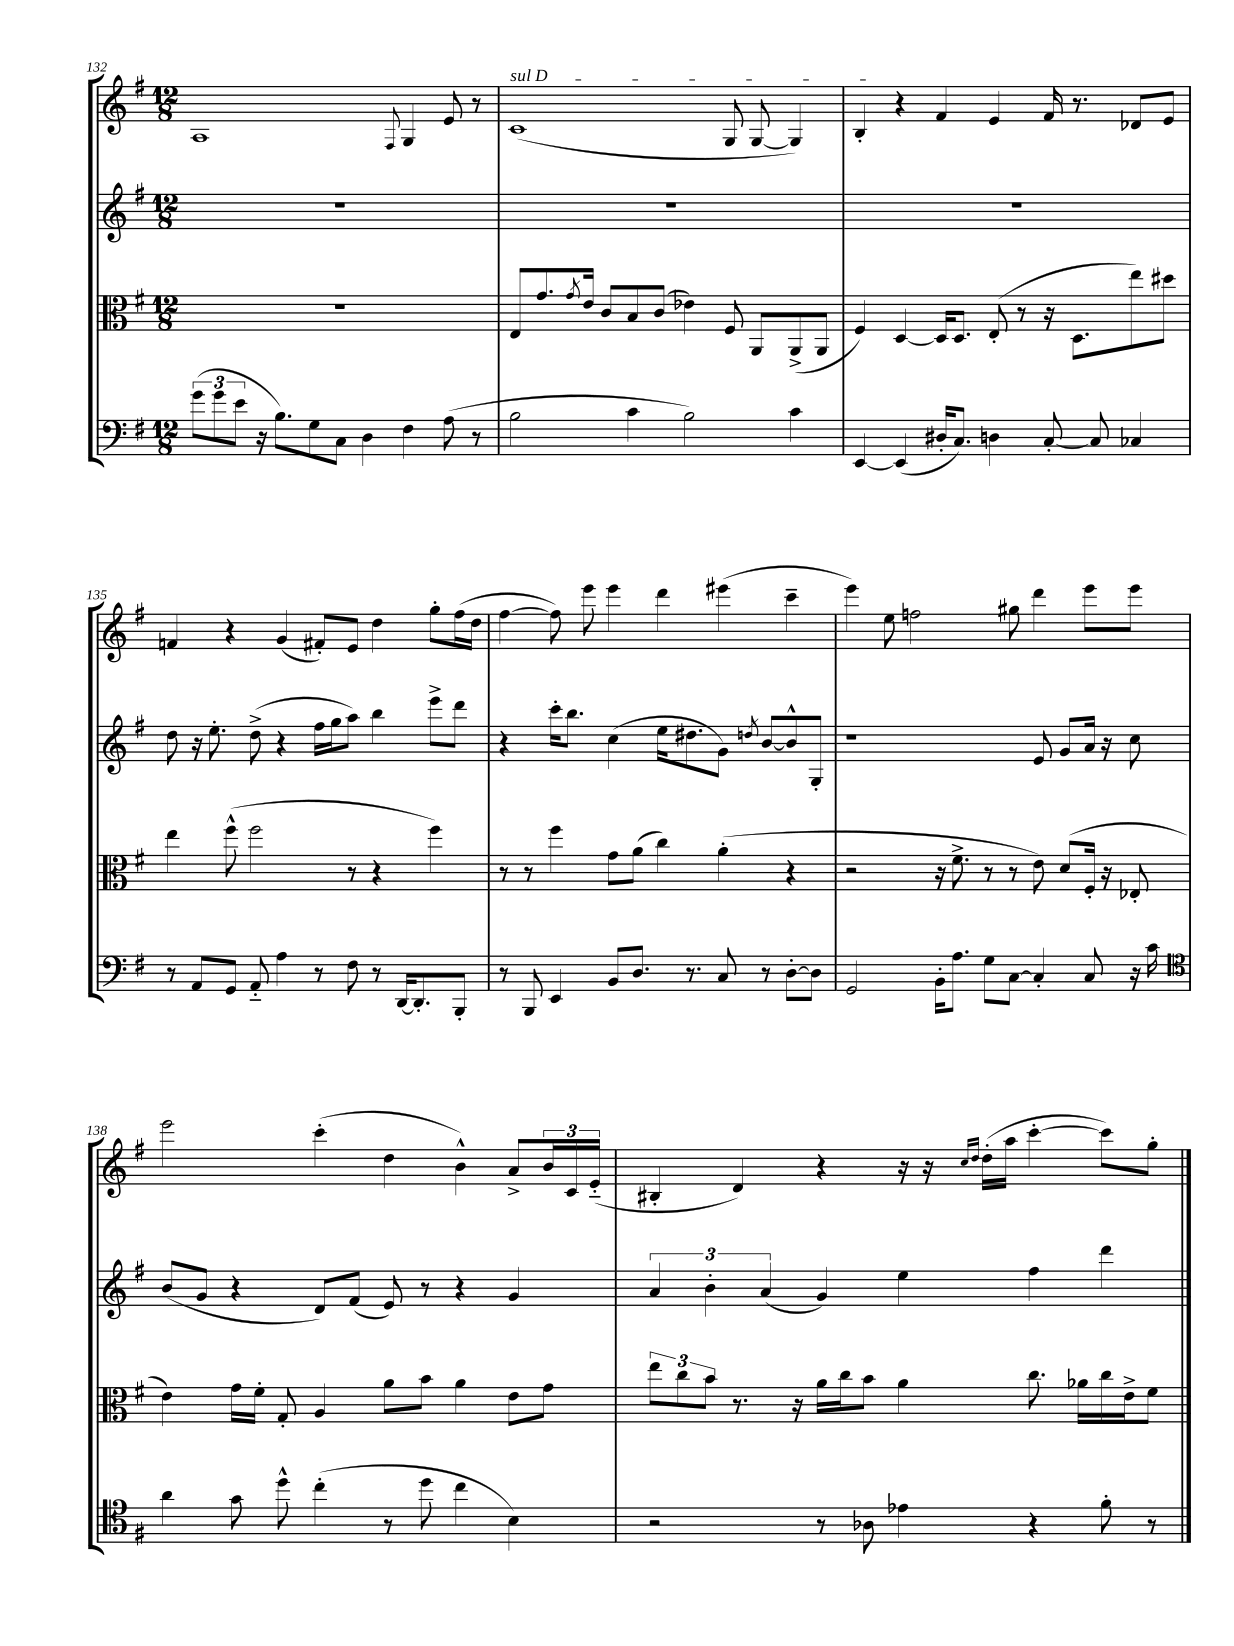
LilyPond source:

<<
\new StaffGroup <<
\new Staff = "s0" {
    \clef treble \key g \major \numericTimeSignature \time 12/8
    a1 \appoggiatura { fis8 } g4 e'8 r8 |
    \once \override TextSpanner.bound-details.left.text = \markup { \italic "sul D" } c'1\startTextSpan( g8 g8~ g4) |
    b4-.\stopTextSpan r4 fis'4 e'4 fis'16 r8. des'8 e'8 |
    f'4 r4 g'4( fis'8-.) e'8 d''4 g''8-. fis''16( d''16 |
    fis''4~ fis''8) e'''8 e'''4 d'''4 eis'''4( c'''4-- |
    e'''4) e''8 f''2 gis''8 d'''4 e'''8 e'''8 |
    e'''2 c'''4-.( d''4 b'4-^) a'8-> \tuplet 3/2 { b'16 c'16 e'16-_( } |
    bis4-. d'4) r4 r16 r16 \grace { c''16 d''16 } d''16-.( a''16 c'''4~-. c'''8) g''8-. \bar "|." |
}
\new Staff = "s1" {
    \clef treble \key g \major \numericTimeSignature \time 12/8
    R1. |
    R1. |
    R1. |
    d''8 r16 e''8.-. d''8->( r4 fis''16 g''16 a''8) b''4 e'''8-> d'''8 |
    r4 c'''16-. b''8. c''4( e''16 dis''8. g'8) \acciaccatura { d''8 } b'8~ b'8-^ g8-. |
    r1 e'8 g'8 a'16 r16 c''8 |
    b'8( g'8 r4 d'8) fis'8( e'8) r8 r4 g'4 |
    \tuplet 3/2 { a'4 b'4-. a'4( } g'4) e''4 fis''4 d'''4 \bar "|." |
}
\new Staff = "s2" {
    \clef alto \key g \major \numericTimeSignature \time 12/8
    R1. |
    e8 g'8. \acciaccatura { g'8 } e'16 c'8 b8 c'8( ees'4) fis8 a,8 a,8->( a,8 |
    fis4) d4~ d16 d8. e8-.( r8 r16 d8. e''8) dis''8 |
    e''4 fis''8-^( fis''2 r8 r4 fis''4) |
    r8 r8 fis''4 g'8 a'8( c''4) a'4-.( r4 |
    r2 r16 fis'8.-> r8 r8 e'8) d'8( fis16-. r16 ees8-. |
    e'4) g'16 fis'16-. g8-. a4 a'8 b'8 a'4 e'8 g'8 |
    \tuplet 3/2 { e''8 c''8 b'8 } r8. r16 a'16 c''16 b'8 a'4 c''8. aes'16 c''16 e'16-> fis'8 \bar "|." |
}
\new Staff = "s3" {
    \clef bass \key g \major \numericTimeSignature \time 12/8
    \tuplet 3/2 { g'8( g'8 e'8 } r16 b8.) g8 c8 d4 fis4 a8( r8 |
    b2 c'4 b2) c'4 |
    e,4~ e,4( dis16-. c8.) d4 c8~-. c8 ces4 |
    r8 a,8 g,8 a,8-_ a4 r8 fis8 r8 d,16~ d,8.-. b,,8-. |
    r8 b,,8 e,4 b,8 d8. r8. c8 r8 d8~-. d8 |
    g,2 b,16-. a8. g8 c8~ c4-. c8 r16 c'16 |
    \clef tenor a'4 g'8 d''8-^ c''4-.( r8 d''8 c''4 b4) |
    r2 r8 aes8 ees'4 r4 fis'8-. r8 \bar "|." |
}
>>
>>
\layout { \context { \Score currentBarNumber = #132 } }
